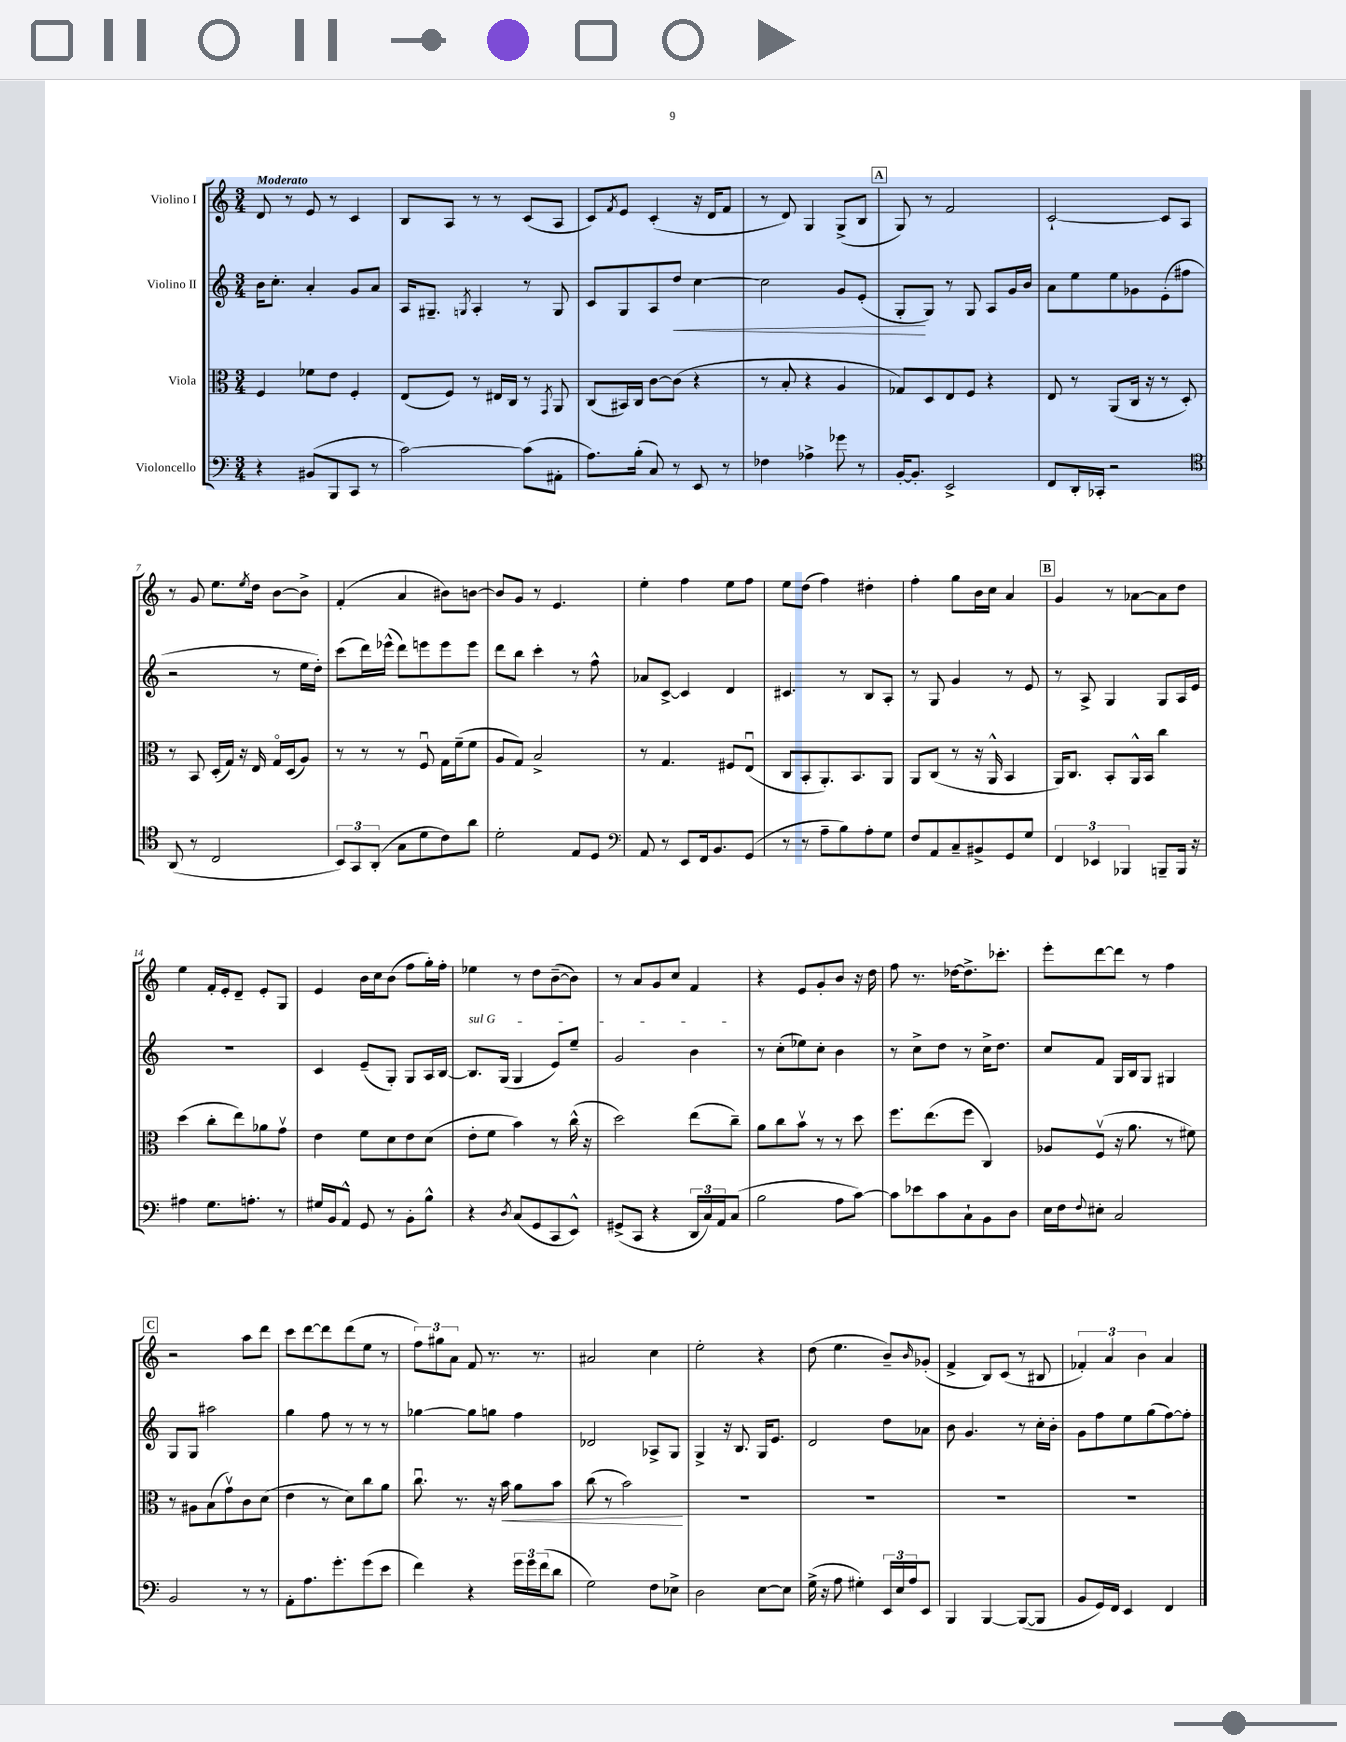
<<
\new StaffGroup <<
\new Staff = "s0" \with { instrumentName = "Violino I" } {
    \clef treble \key c \major \numericTimeSignature \time 3/4 \tempo "Moderato"
    d'8 r8 e'8 r8 c'4 |
    b8 a8 r8 r8 c'8( a8 |
    c'8) \acciaccatura { f'8 } e'8 c'4-.( r16 d'16 f'8 |
    r8 d'8) g4 g8->( b8 |
    \mark \markup { \box "A" } g8) r8 f'2 |
    c'2~-! c'8 a8 |
    r8 g'8 e''8. \acciaccatura { e''8 } d''16 b'8~ b'8-> |
    f'4-.( a'4 bis'8) b'8~ |
    b'8 g'8 r8 e'4. |
    e''4-. f''4 e''8 f''8 |
    e''8 d''8( f''4) dis''4-. |
    f''4-. g''8 b'16 c''16 a'4 |
    \mark \markup { \box "B" } g'4 r8 aes'8~ aes'8 d''8 |
    e''4 f'16-. e'16-. d'8-- e'8-. g8 |
    e'4 b'16 c''16 b'8( f''8 g''16-.) f''16-. |
    ees''4 r8 d''8 b'8~--( b'8) |
    r8 a'8 g'8 c''8 f'4 |
    r4 e'8 g'8-. b'8 r16 d''16 |
    f''8 r8. des''16~ des''8.-> ces'''8.-. |
    e'''8-. d'''8~ d'''8 r8 f''4 |
    \mark \markup { \box "C" } r2 a''8 d'''8 |
    c'''8 d'''8~ d'''8 d'''8( e''8 r8 |
    \tuplet 3/2 { f''8) gis''8 a'8 } f'8 r8. r8. |
    ais'2 c''4 |
    e''2-. r4 |
    d''8( e''4. b'8--) \grace { b'16 } ges'8-.( |
    f'4-> b8) c'8( r8 bis8 |
    \tuplet 3/2 { fes'4-.) a'4 b'4 } a'4 \bar "|." |
}
\new Staff = "s1" \with { instrumentName = "Violino II" } {
    \clef treble \key c \major \numericTimeSignature \time 3/4
    b'16 c''8.-. a'4-. g'8 a'8 |
    a16 gis8.-- \acciaccatura { g8 } a4-. r8 g8 |
    c'8 g8 a8 d''8\< c''4~ |
    c''2 g'8 e'8-.( |
    \mark \markup { \box "A" } g8-.\! g8) r8 g8 a8 g'16 b'16 |
    a'8 e''8 e''8 ges'8 e'8-.( fis''8 |
    r2 r8 e''16 d''16-.) |
    c'''8( d'''16) ees'''16-^( d'''8) e'''8 e'''8 e'''8 |
    d'''8 b''8 c'''4-. r8 f''8-^ |
    aes'8 c'8~-> c'4 d'4 |
    cis'4. r8 b8 a8-. |
    r8 g8 g'4 r8 e'8 |
    \mark \markup { \box "B" } r8 a8-> g4 g8 a16 e'16 |
    R2. |
    c'4 e'8--( g8-.) g8 a16 b16~ |
    \once \override TextSpanner.bound-details.left.text = \markup { \italic "sul G" } b8.\startTextSpan g16( g4 e'8) e''8-- |
    g'2 b'4\stopTextSpan |
    r8 c''8-.( ees''8) c''8-. b'4 |
    r8 c''8-> d''8 r8 c''16-> d''8. |
    c''8 f'8 g16 b16 g8 gis4 |
    \mark \markup { \box "C" } g8 g8 ais''2 |
    g''4 f''8 r8 r8 r8 |
    ges''4~ ges''8 g''8 f''4 |
    des'2 aes8-> g8 |
    g4-> r16 b8. g16 e'8. |
    d'2 d''8 aes'8 |
    b'8 g'4. r8 c''16-. b'16-. |
    g'8 f''8 e''8 g''8( f''8~) f''8-. \bar "|." |
}
\new Staff = "s2" \with { instrumentName = "Viola" } {
    \clef alto \key c \major \numericTimeSignature \time 3/4
    f4 fes'8 e'8 f4-. |
    e8( f8) r8 eis16 c16 r8 \acciaccatura { g,8 } a,8 |
    c8( bis,16) c16 c'8~ c'8( r4 |
    r8 b8-. r4 a4 |
    \mark \markup { \box "A" } ges8) d8 e8 f8 r4 |
    e8 r8 a,8( c16 r16 r8 d8-.) |
    r8 b,8 d16-.( g16) r16 e16 g16\flageolet d16( a8) |
    r8 r8 r8 f8\downbow g16 f'16--( f'8 |
    a8 g8) b2-> |
    r8 g4. fis8 e8\downbow( |
    c8 b,8-. a,8.-.) b,8. a,8 |
    a,8 c8( r8 r16 a,16-^ b,4 |
    \mark \markup { \box "B" } a,16) c8. b,8-. a,16-^ b,16 c''4 |
    d''4( c''8-. e''8) aes'8 g'8\upbow |
    e'4 f'8 d'8 e'8 d'8( |
    e'8-. f'8 b'4) r8 c''16-^( r16 |
    d''2) e''8( c''8--) |
    a'8 c''8 b'8\upbow r8 r8 d''8 |
    f''8. e''8.( f''8 c4) |
    aes8 f8\upbow( r16 a'8. r8 fis'8) |
    \mark \markup { \box "C" } r8 ais8 b8( g'8\upbow) c'8 d'8( |
    e'4 r8 d'8) c''8 a'8 |
    c''8.\downbow r8. r16 b'16\< a'8 b'8 |
    c''8( r8 b'2\!) |
    R2. |
    R2. |
    R2. |
    R2. \bar "|." |
}
\new Staff = "s3" \with { instrumentName = "Violoncello" } {
    \clef bass \key c \major \numericTimeSignature \time 3/4
    r4 bis,8( b,,8 c,8 r8 |
    c'2~) c'8( ais,8-. |
    a8.) b16-.( c8) r8 e,8 r8 |
    fes4 aes4-> ges'8 r8 |
    \mark \markup { \box "A" } b,16~-. b,8.-. e,2-> |
    f,8 d,16-. ces,16-. r2 |
    \clef tenor a,8( r8 c2 |
    \tuplet 3/2 { b,8) g,8 a,8-.( } g8 d'8 c'8) a'8 |
    d'2-. e8 d8 |
    \clef bass a,8 r8 e,8 f,16 b,8. g,8( |
    r8 r8 a8-- b8) a8-. g8 |
    f8 a,8 c8-- bis,8-> g,8 g8 |
    \mark \markup { \box "B" } \tuplet 3/2 { f,4 ees,4 bes,,4 } b,,8-- b,,16 r16 |
    ais4 g8. a8.-. r8 |
    gis16 b,16 a,8-^ g,8 r8 b,8-. b8-^ |
    r4 \acciaccatura { d8 } c8( g,8 c,8 e,8-^) |
    gis,8->( c,8 r4 \tuplet 3/2 { d,16 c16) a,16 } c8( |
    b2 a8 c'8~) |
    c'8 ees'8 c'8 c8-! b,8 d8 |
    e16 f16 \appoggiatura { f8 } eis8-. c2 |
    \mark \markup { \box "C" } b,2 r8 r8 |
    a,8-. a8. g'8.-. g'8( e'8 |
    f'4) r4 \tuplet 3/2 { g'16 g'16 f'16( } d'8 |
    g2) f8 ees8-> |
    d2 e8~ e8 |
    g16->( r16 a8 gis4-.) \tuplet 3/2 { e,16 e16 a16 } e,8 |
    b,,4 b,,4~ b,,8~( b,,8 |
    b,8 g,16) f,16 e,4 f,4 \bar "|." |
}
>>
>>
